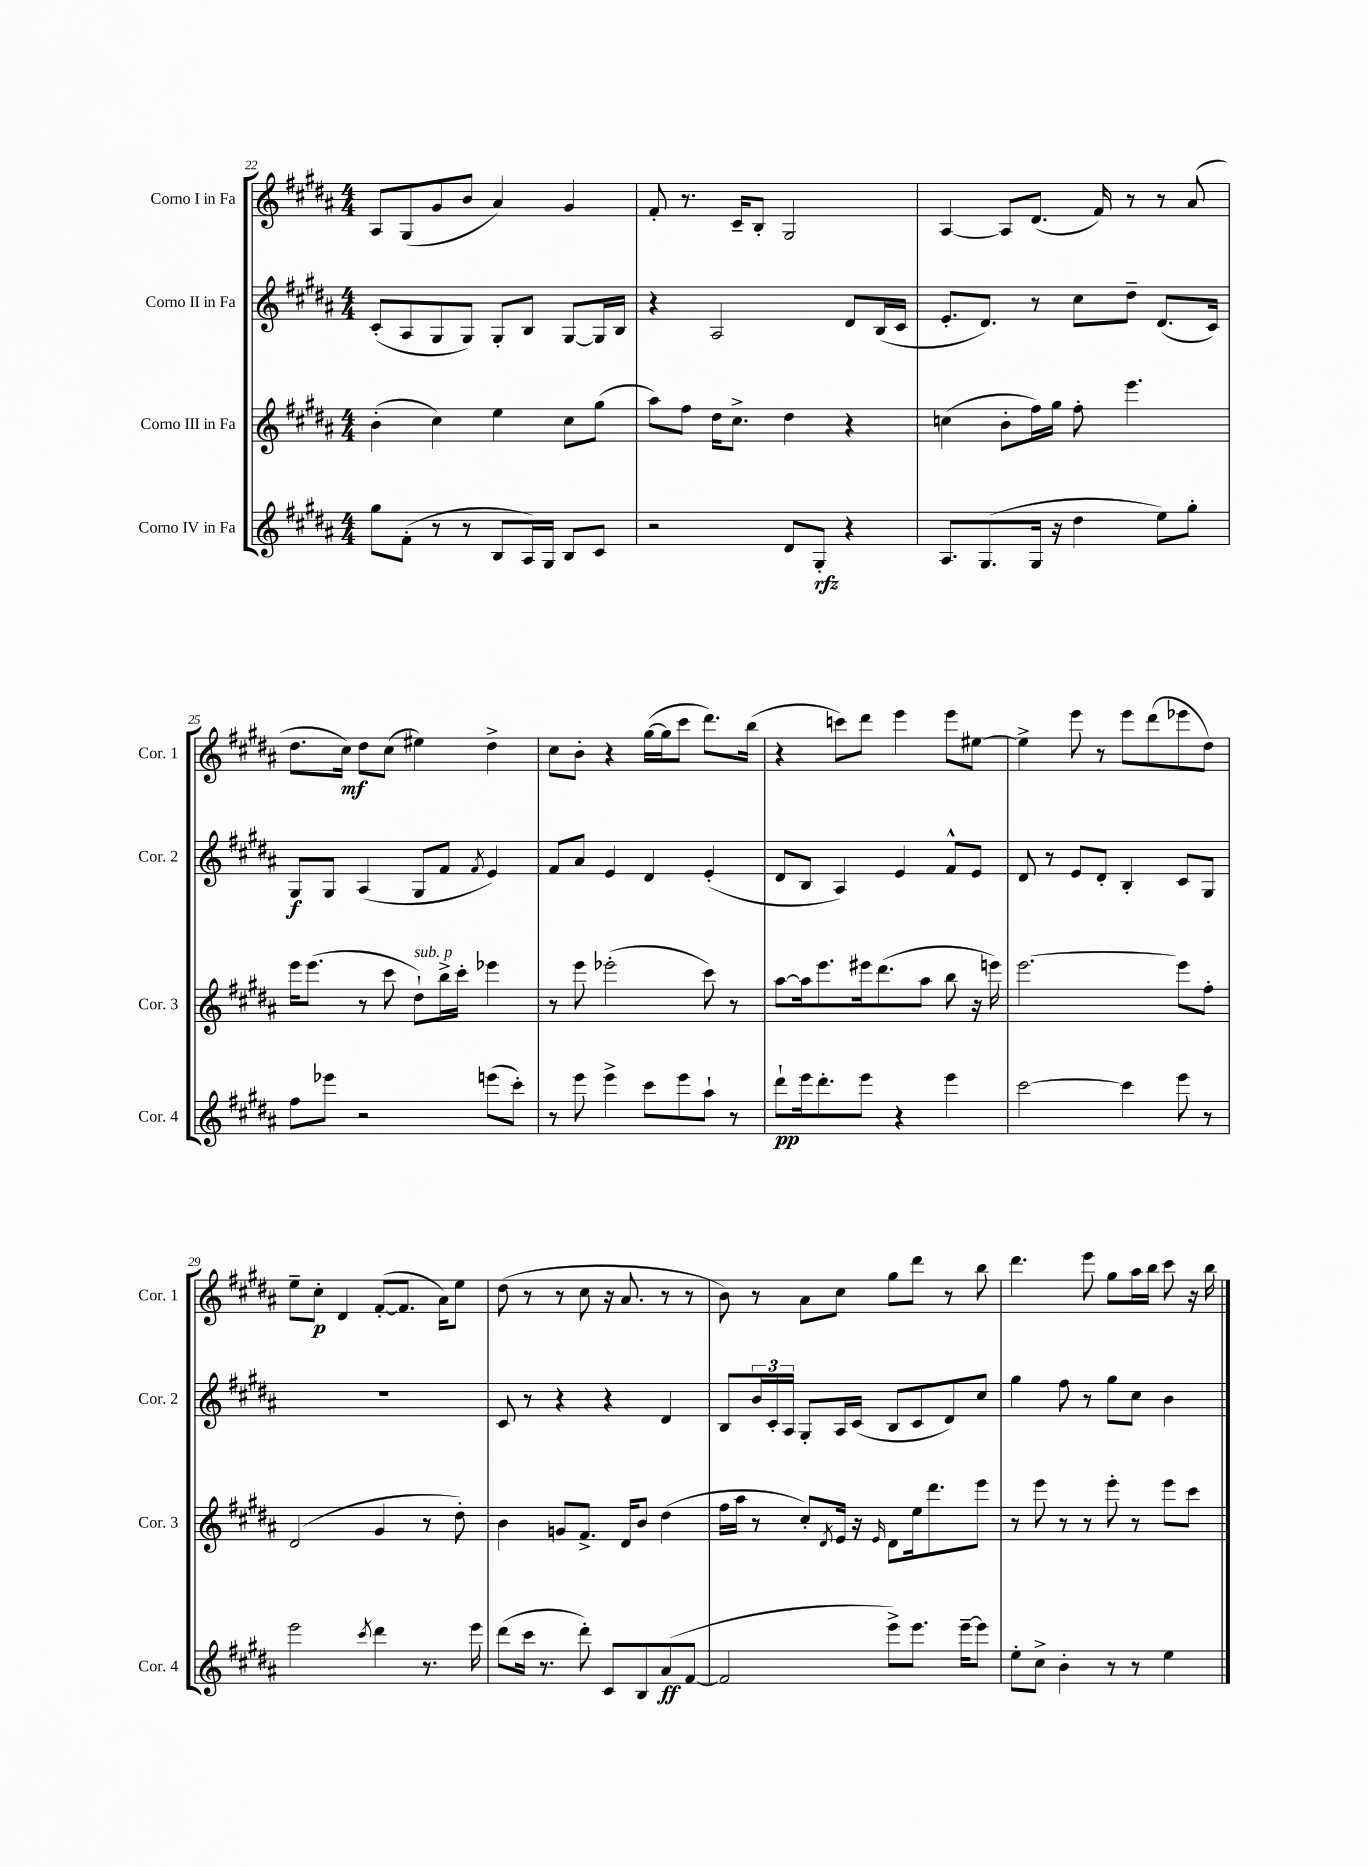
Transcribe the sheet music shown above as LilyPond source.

<<
\new StaffGroup <<
\new Staff = "s0" \with { instrumentName = "Corno I in Fa" shortInstrumentName = "Cor. 1" } {
    \clef treble \key b \major \numericTimeSignature \time 4/4
    ais8 gis8( gis'8 b'8 ais'4) gis'4 |
    fis'8-. r8. cis'16-- b8-. gis2 |
    ais4~ ais8 dis'8.( fis'16) r8 r8 ais'8( |
    dis''8. cis''16\mf) dis''8 cis''8( eis''4) dis''4-> |
    cis''8 b'8-. r4 gis''16~( gis''16 cis'''8 dis'''8.) b''16( |
    r4 c'''8) dis'''8 e'''4 e'''8 eis''8~ |
    eis''4-> e'''8 r8 e'''8 dis'''8( ees'''8 dis''8) |
    e''8-- cis''8-.\p dis'4 fis'8~-.( fis'8. ais'16) e''8 |
    dis''8( r8 r8 cis''8 r16 ais'8. r8 r8 |
    b'8) r8 ais'8 cis''8 gis''8 dis'''8 r8 b''8 |
    dis'''4. e'''8 gis''8 ais''16 b''16 cis'''8 r16 b''16 \bar "|." |
}
\new Staff = "s1" \with { instrumentName = "Corno II in Fa" shortInstrumentName = "Cor. 2" } {
    \clef treble \key b \major \numericTimeSignature \time 4/4
    cis'8-.( ais8 gis8 gis8) gis8-. b8 gis8~ gis16 b16 |
    r4 ais2 dis'8 b16( cis'16 |
    e'8.-. dis'8.) r8 cis''8 dis''8-- dis'8.( cis'16) |
    gis8\f gis8 ais4( gis8 fis'8 \acciaccatura { fis'8 } e'4) |
    fis'8 ais'8 e'4 dis'4 e'4-.( |
    dis'8 b8 ais4) e'4 fis'8-^ e'8 |
    dis'8 r8 e'8 dis'8-. b4-. cis'8 gis8 |
    R1 |
    cis'8 r8 r4 r4 dis'4 |
    b8 \tuplet 3/2 { b'16 cis'16-. ais16 } gis8-. ais16 cis'16( b8 cis'8 dis'8) cis''8 |
    gis''4 fis''8 r8 gis''8 cis''8 b'4 \bar "|." |
}
\new Staff = "s2" \with { instrumentName = "Corno III in Fa" shortInstrumentName = "Cor. 3" } {
    \clef treble \key b \major \numericTimeSignature \time 4/4
    b'4-.( cis''4) e''4 cis''8 gis''8( |
    ais''8) fis''8 dis''16 cis''8.-> dis''4 r4 |
    c''4( b'8-. fis''16) gis''16 fis''8-. e'''4. |
    e'''16 e'''8.( r8 cis'''8 dis''8-!^\markup { \italic "sub. p" }) b''16-> cis'''16-. ees'''4 |
    r8 e'''8 ees'''2-.( cis'''8) r8 |
    ais''8~ ais''16 e'''8. eis'''16 dis'''8.( ais''8 b''8 r16 e'''16) |
    e'''2.~ e'''8 fis''8-. |
    dis'2( gis'4 r8 dis''8-.) |
    b'4 g'8 fis'8.-> dis'16 b'8 dis''4( |
    fis''16 ais''16 r8 cis''8-.) \acciaccatura { dis'8 } e'16 r16 \grace { e'16 } dis'8 e''16 dis'''8. e'''8 |
    r8 e'''8 r8 r8 e'''8-. r8 e'''8 cis'''8 \bar "|." |
}
\new Staff = "s3" \with { instrumentName = "Corno IV in Fa" shortInstrumentName = "Cor. 4" } {
    \clef treble \key b \major \numericTimeSignature \time 4/4
    gis''8 fis'8-.( r8 r8 b8 ais16) gis16 b8 cis'8 |
    r2 dis'8 gis8-.\rfz r4 |
    ais8. gis8.( gis16 r16 dis''4 e''8) gis''8-. |
    fis''8 ees'''8 r2 e'''8( cis'''8-.) |
    r8 e'''8 e'''4-> cis'''8 e'''8 ais''8-! r8 |
    dis'''8-!\pp e'''16 dis'''8.-. e'''8 r4 e'''4 |
    cis'''2~ cis'''4 e'''8 r8 |
    e'''2 \acciaccatura { cis'''8 } dis'''4 r8. e'''16 |
    dis'''8( cis'''16 r8. dis'''8-.) cis'8 b8 ais'8\ff( fis'8~ |
    fis'2 e'''8->) e'''8. e'''16~-- e'''8 |
    e''8-. cis''8-> b'4-. r8 r8 e''4 \bar "|." |
}
>>
>>
\layout { \context { \Score currentBarNumber = #22 } }
